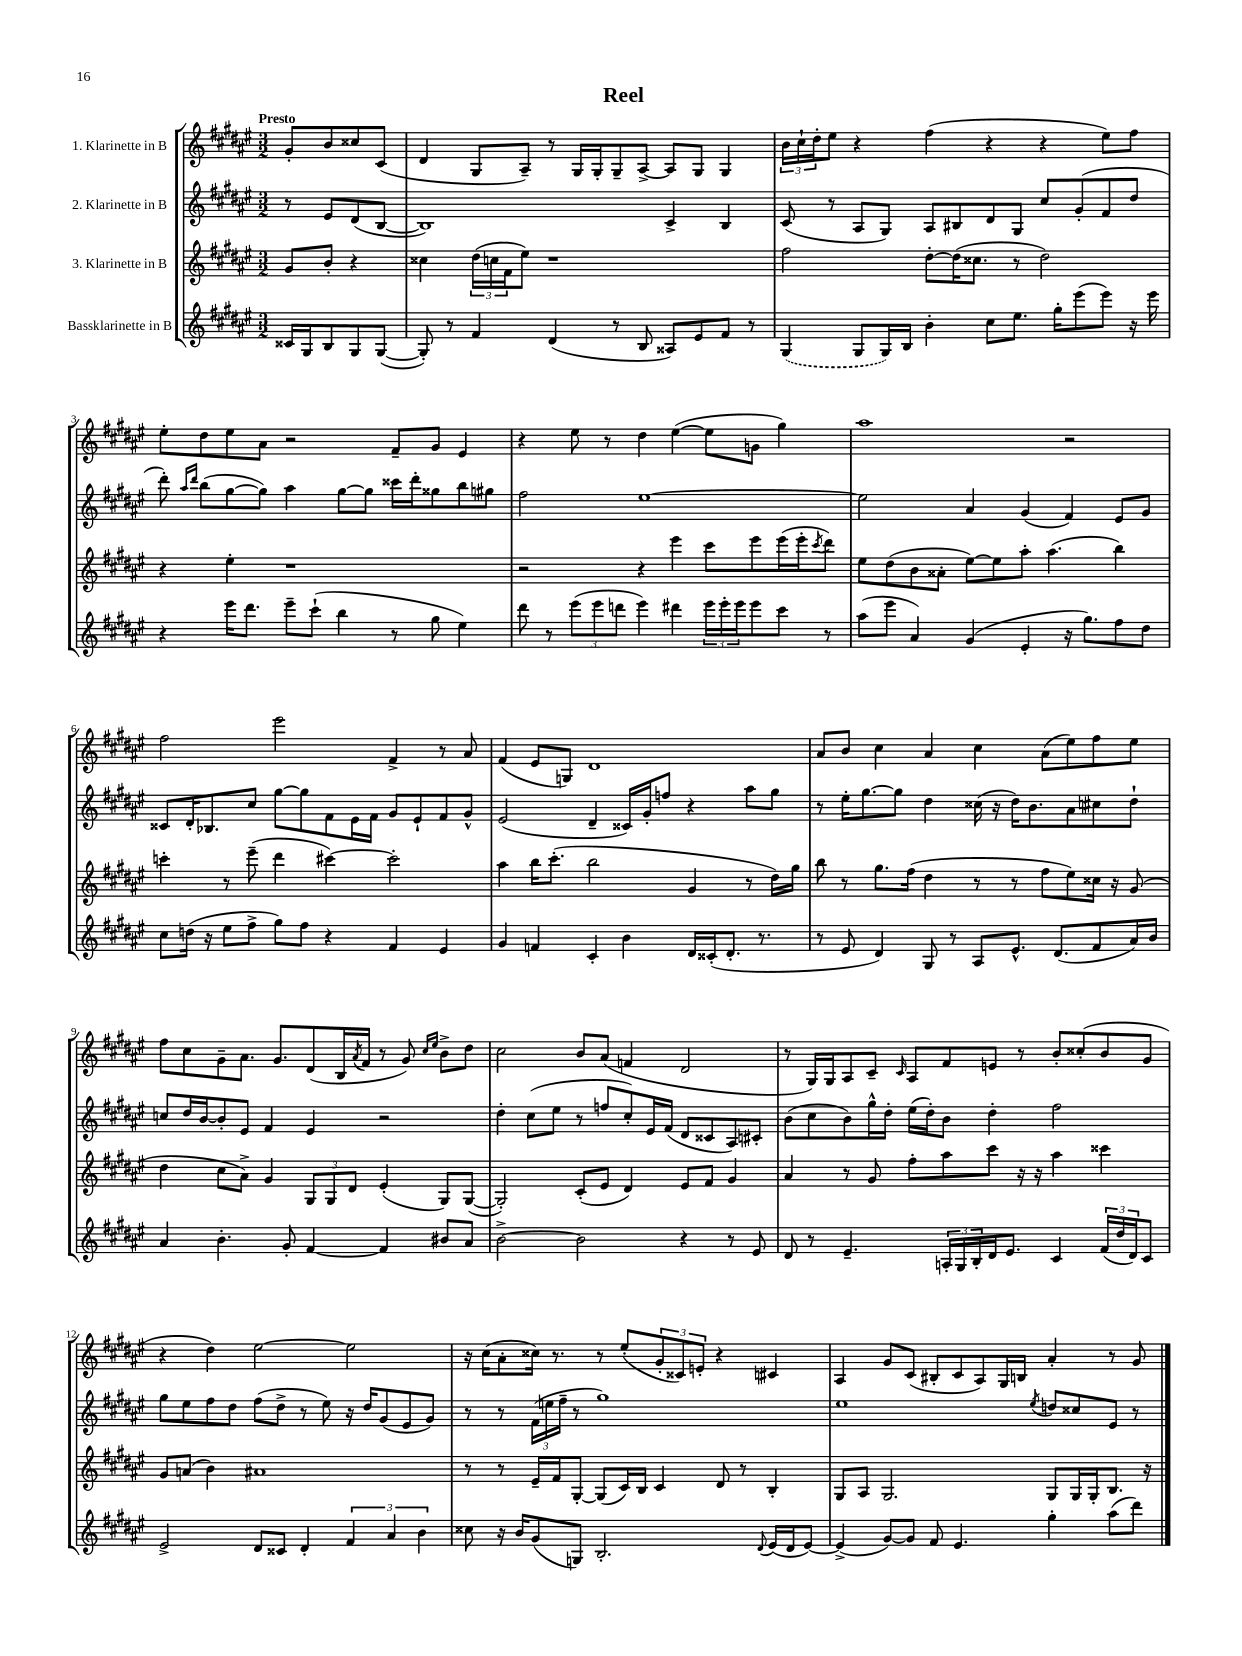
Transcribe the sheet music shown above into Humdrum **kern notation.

**kern	**kern	**kern	**kern
*staff4	*staff3	*staff2	*staff1
*clefG2	*clefG2	*clefG2	*clefG2
*k[f#c#g#d#a#e#]	*k[f#c#g#d#a#e#]	*k[f#c#g#d#a#e#]	*k[f#c#g#d#a#e#]
*M3/2	*M3/2	*M3/2	*M3/2
16c##	8g#	8r	8g#'
16G#	.	.	.
8B	8b'	8e#	8b
8G#	4r	(8d#	8cc##
([8G#	.	[8B	(8c#
=	=	=	=
8G#'])	4cc##	1B])	4d#
8r	.	.	.
4f#	(24dd#	.	8G#
.	24cc	.	.
.	24f#	.	.
.	8ee#)	.	8A#~)
(4d#	1r	.	8r
.	.	.	16G#
.	.	.	16G#'
8r	.	.	8G#~
8B	.	.	[8A#^
8A##)	.	4c#^	8A#]
8e#	.	.	8G#
8f#	.	4B	4G#
8r	.	.	.
=	=	=	=
(4G#	2ff#	(8c#	24b
.	.	.	24cc#`
.	.	.	24dd#'
.	.	8r	8ee#
8G#	.	8A#	4r
16G#)	.	8G#)	.
16B	.	.	.
4b'	[8dd#'	8A#	(4ff#
.	(16dd#]	8B#	.
.	8.cc##	.	.
8cc#	.	8d#	4r
8.ee#	8r	8G#	.
.	2dd#)	8cc#	4r
16gg#'	.	.	.
(8eee#	.	(8g#'	.
8eee#)	.	8f#	8ee#)
16r	.	8dd#	8ff#
16eee#	.	.	.
=	=	=	=
4r	4r	8ddd#')	8ee#'
.	.	16qqaa#	.
.	.	16qqddd#	.
.	.	(8bb	8dd#
16eee#	4ee#'	[8gg#	8ee#
8.ddd#	.	.	.
.	.	8gg#])	8a#
8eee#~	1r	4aa#	2r
(8ccc#`	.	.	.
4bb	.	[8gg#	.
.	.	8gg#]	.
8r	.	16ccc##	8f#~
.	.	16ddd#'	.
8gg#	.	8gg##	8g#
4ee#)	.	8bb	4e#
.	.	8gg#	.
=	=	=	=
8ddd#	2r	2ff#	4r
8r	.	.	.
(12eee#	.	.	8ee#
12eee#	.	.	.
.	.	.	8r
12ddd	.	.	.
4eee#)	4r	[1ee#	4dd#
4ddd#	4eee#	.	([4ee#
24eee#	8ccc#	.	8ee#]
24eee#'	.	.	.
24eee#	.	.	.
8eee#	8eee#	.	8g
8ccc#	(16eee#	.	4gg#)
.	16eee#'	.	.
.	8qccc#	.	.
8r	8ddd#)	.	.
=	=	=	=
(8aa#	8ee#	2ee#]	1aa#
8eee#	(8dd#	.	.
4a#)	8b	.	.
.	8a##'	.	.
(4g#	[8ee#)	4a#	.
.	8ee#]	.	.
4e#'	8aa#'	(4g#	.
.	(4.aa#	.	.
16r	.	4f#)	2r
8.gg#)	.	.	.
8ff#	4bb)	8e#	.
8dd#	.	8g#	.
=	=	=	=
8cc#	4ccc'	8c##	2ff#
(16dd	.	16d#'	.
16r	.	8.B-	.
8ee#	8r	.	.
8ff#^	(8eee#~	8cc#	.
8gg#)	4ddd#	[8gg#	2eee#
8ff#	.	8gg#]	.
4r	[4ccc#)	8f#	.
.	.	16e#	.
.	.	16f#	.
4f#	2ccc#']	8g#	4f#^
.	.	8e#`	.
4e#	.	8f#	8r
.	.	8g#^^	8a#
=	=	=	=
4g#	4aa#	(2e#	(4f#
4f	16bb	.	8e#
.	(8.ccc#'	.	.
.	.	.	8G)
4c#'	2bb	4d#~	1d#
4b	.	16c##)	.
.	.	16g#'	.
.	.	8ff	.
16d#	4g#	4r	.
(16c##'	.	.	.
8.d#'	.	.	.
.	8r	8aa#	.
8.r	.	.	.
.	16dd#)	8gg#	.
.	16gg#	.	.
=	=	=	=
8r	8bb	8r	8a#
8e#	8r	16ee#'	8b
.	.	[8.gg#	.
4d#)	8.gg#	.	4cc#
.	.	8gg#]	.
.	(16ff#	.	.
8G#	4dd#	4dd#	4a#
8r	.	.	.
8A#	8r	(16cc##	4cc#
.	.	16r	.
8.e#^^	8r	16dd#)	.
.	.	8.b	.
.	8ff#	.	(8a#
(8.d#	.	.	.
.	8ee#)	8a#	8ee#)
8f#	16cc##	8cc#	8ff#
.	16r	.	.
16a#)	(8g#	8dd#`	8ee#
16b	.	.	.
=	=	=	=
4a#	4dd#	8cc	8ff#
.	.	16dd#	8cc#
.	.	[16b	.
4.b'	8cc#	8b']	8g#~
.	8a#^)	8e#	8.a#
.	4g#	4f#	.
.	.	.	8.g#
8g#'	.	.	.
[4f#	12G#	4e#	(8d#
.	12G#	.	.
.	.	.	16B
.	12d#	.	.
.	.	.	8qa#
.	.	.	16f#
4f#]	(4e#'	2r	8r
.	.	.	8g#)
.	.	.	16qqcc#
.	.	.	16qqee#
8b#	8G#)	.	8b^
8a#	([8G#	.	8dd#
=	=	=	=
[2b^	2G#'])	4dd#'	2cc#
.	.	(8cc#	.
.	.	8ee#	.
2b]	(8c#'	8r	8b
.	8e#	8ff	(8a#
.	4d#)	8cc#')	4f
.	.	16e#	.
.	.	(16f#	.
4r	8e#	8d#	2d#
.	8f#	8c##	.
8r	4g#	8A#)	.
8e#	.	8c#'	.
=	=	=	=
8d#	4a#	(8b	8r
8r	.	8cc#	16G#)
.	.	.	16G#
4.e#~	8r	8b)	8A#
.	8g#	16gg#^^	8c#~
.	.	16dd#'	.
.	.	.	16qqc#
.	8ff#'	(16ee#	8A#
.	.	16dd#')	.
24A'	8aa#	8b	8f#
24G#	.	.	.
24B'	.	.	.
16d#	8ccc#	4dd#'	8e
8.e#	.	.	.
.	16r	.	8r
.	16r	.	.
4c#	4aa#	2ff#	8b'
.	.	.	(8cc##'
(24f#	4ccc##	.	8b
24dd#	.	.	.
24d#)	.	.	.
8c#	.	.	8g#
=	=	=	=
2e#^	8g#	8gg#	4r
.	(8a	8ee#	.
.	4b)	8ff#	4dd#)
.	.	8dd#	.
8d#	1a#	(8ff#	[2ee#
8c##	.	8dd#^	.
4d#'	.	8r	.
.	.	8ee#)	.
6f#	.	16r	2ee#]
.	.	16dd#	.
.	.	(8g#	.
6a#	.	.	.
.	.	8e#	.
6b	.	.	.
.	.	8g#)	.
=	=	=	=
8cc##	8r	8r	16r
.	.	.	(16cc#
16r	8r	8r	8a#'
16b	.	.	.
(8g#	16e#~	(24f#	16cc##)
.	.	24ee	.
.	16f#	.	8.r
.	.	24ff#~	.
8G)	[8G#'	8r	.
2.B'	(8G#]	1gg#)	8r
.	16c#)	.	(8ee#'
.	16B	.	.
.	4c#	.	12g#'
.	.	.	12c##)
.	.	.	12e'
.	8d#	.	4r
.	8r	.	.
8qqd#	.	.	.
(16e#	4B'	.	4c#
16d#	.	.	.
[8e#)	.	.	.
=	=	=	=
(4e#^]	8G#	1ee#	4A#
.	8A#	.	.
[8g#)	2.G#	.	8g#
8g#]	.	.	(8c#
8f#	.	.	8B#'
4.e#	.	.	8c#
.	.	.	8A#)
.	.	.	16G#
.	.	.	16B
.	.	8qee#	.
4gg#'	8G#	8dd	4a#'
.	16G#	8cc##	.
.	16G#'	.	.
(8aa#	8.B	8e#	8r
8ddd#)	.	8r	8g#
.	16r	.	.
==	==	==	==
*-	*-	*-	*-
